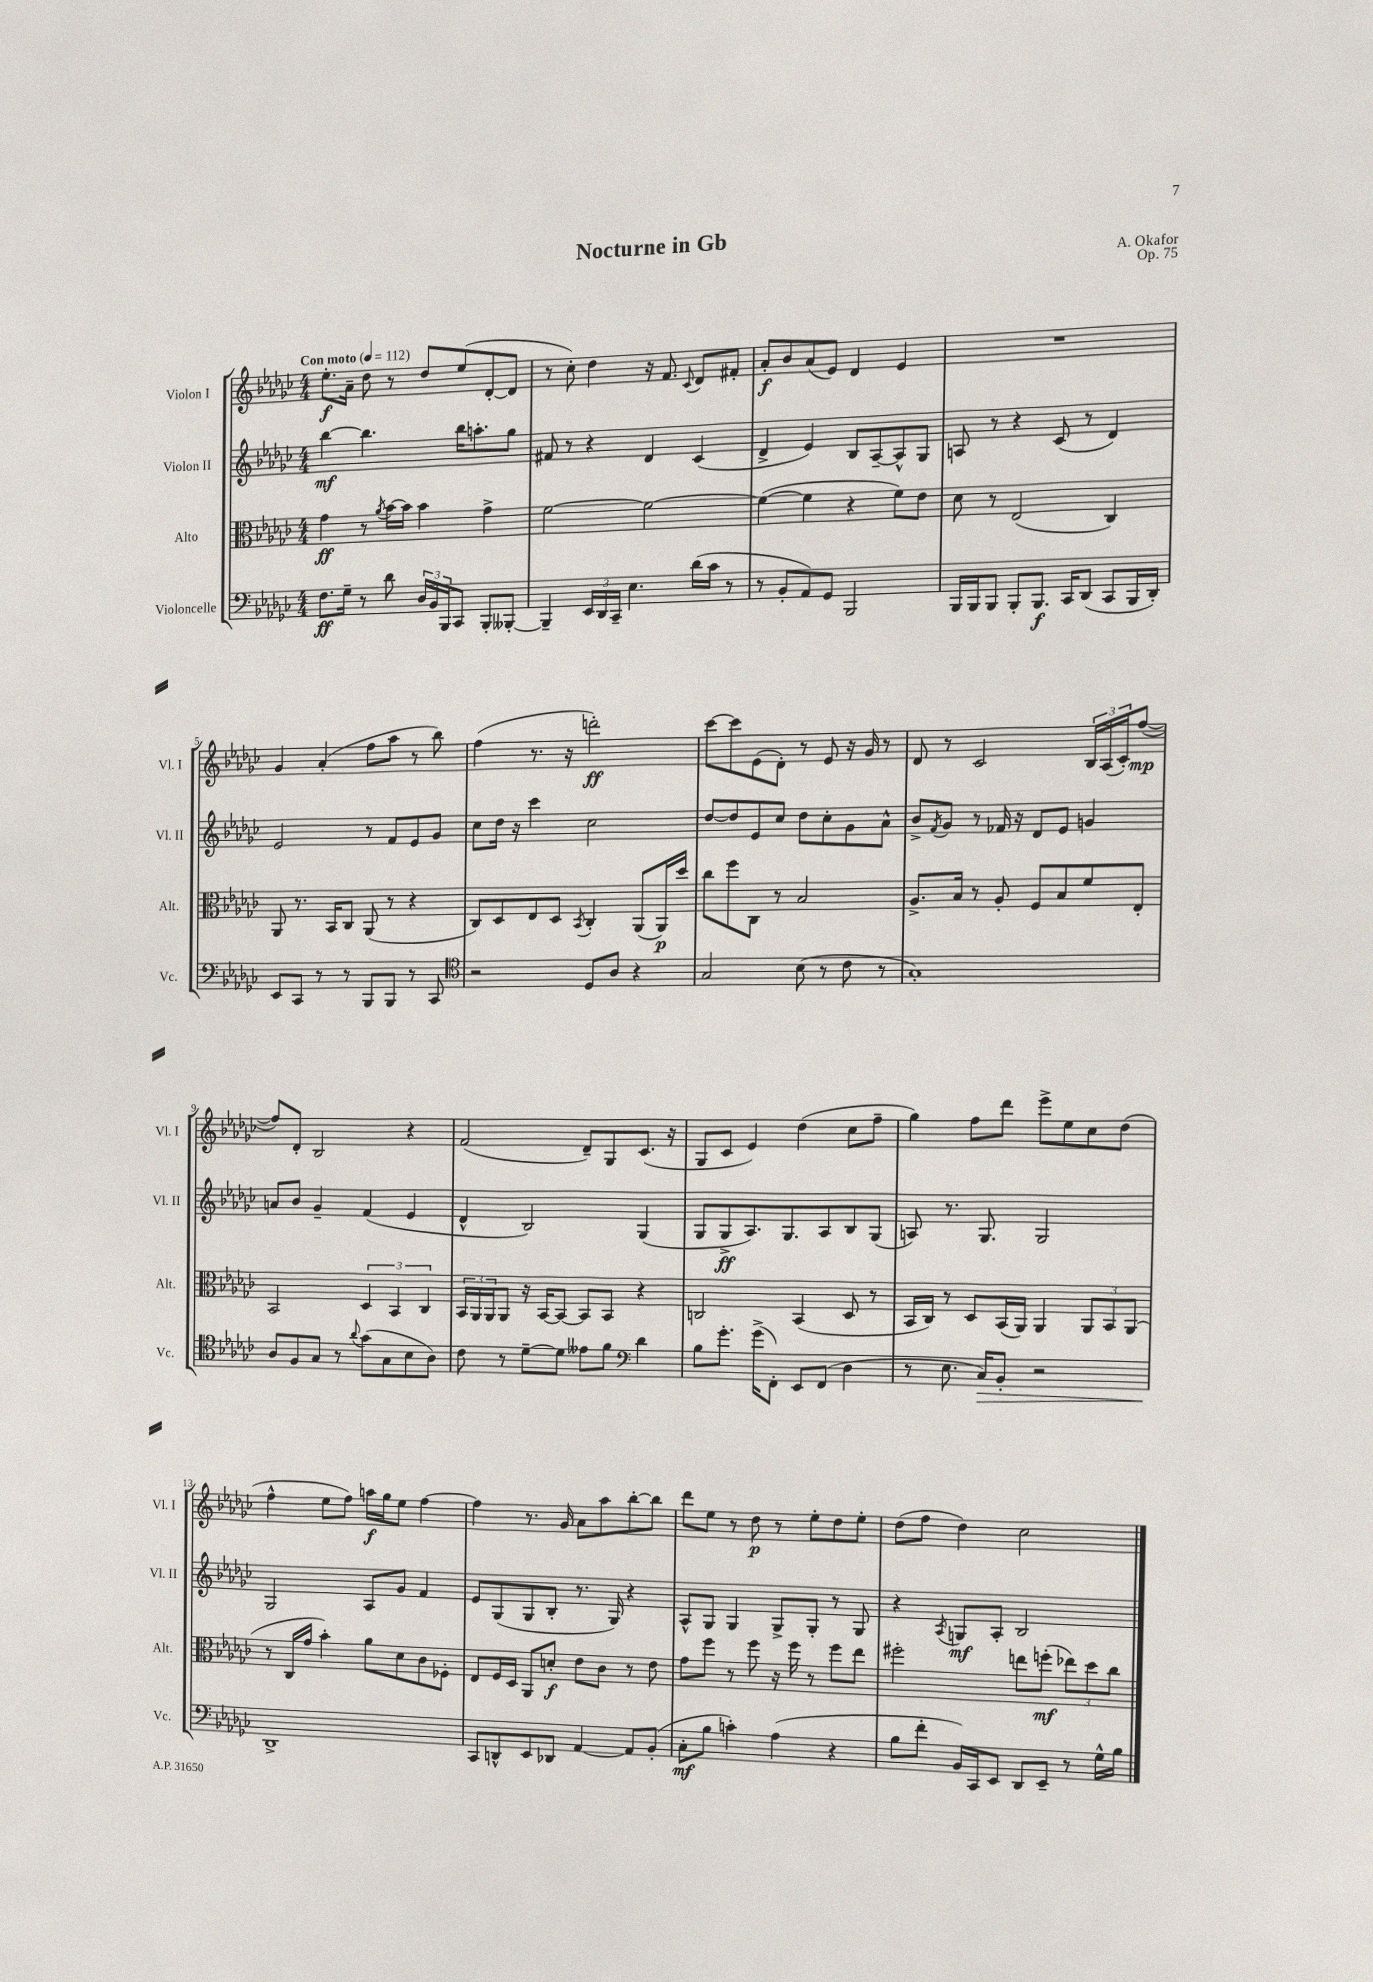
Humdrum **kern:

**kern	**kern	**kern	**kern
*staff4	*staff3	*staff2	*staff1
*clefF4	*clefC3	*clefG2	*clefG2
*k[b-e-a-d-g-c-]	*k[b-e-a-d-g-c-]	*k[b-e-a-d-g-c-]	*k[b-e-a-d-g-c-]
*M4/4	*M4/4	*M4/4	*M4/4
*MM112	*MM112	*MM112	*MM112
8.F	4g-	[4bb-	8.ee-'
16G-~	.	.	16a-~
8r	8r	4.bb-]	8dd-
.	8qa-	.	.
8d-	[16b-	.	8r
.	16b-]	.	.
24D-	4b-	.	8dd-
24BB-	.	.	.
24BBB-	.	.	.
8CC-	.	16bb-	(8ee-
.	.	8.aa'	.
8BBB-'	4g-^	.	[8d-'
[8BBB--'	.	8gg-	8d-]
=	=	=	=
4BBB--~]	[2f	8f#	8r
.	.	8r	8cc-')
24EE-	.	4r	4dd-
24DD-	.	.	.
24CC-~	.	.	.
4.E-	.	.	.
.	2f_	4d-	16r
.	.	.	8.f
.	.	.	8qqc-
(16d-	.	(4c-	8d-
16c-	.	.	.
8r	.	.	8f#'
=	=	=	=
8r	(4f_	4d-^	8a-'
8BB-'	.	.	8b-
8AA-)	4f]	4e-)	(8a-
8GG-	.	.	8e-)
2BBB-	4r	8B-	4d-
.	.	[8A-~	.
.	8f)	8A-^^]	4e-
.	8e-	8G-	.
=	=	=	=
16BBB-	8d-	8A	1r
16BBB-	.	.	.
8BBB-	8r	8r	.
8BBB-'	(2E-	4r	.
8.BBB-	.	.	.
.	.	(8c-	.
16CC-	.	.	.
(8DD-	.	8r	.
8CC-	4C-)	4d-)	.
16BBB-	.	.	.
16DD-')	.	.	.
=	=	=	=
8EE-	8AA-	2e-	4g-
8CC-	8.r	.	.
8r	.	.	(4a-'
.	16BB-	.	.
8r	8C-	.	.
8BBB-	(8AA-	8r	8ff
8BBB-	8r	8f	8aa-
8r	4r	8e-	8r
8CC-	.	8g-	8bb-)
=	=	=	=
*clefC4	*	*	*
2r	8C-)	8cc-	(4ff
.	8D-	16dd-	.
.	.	16r	.
.	8E-	4ccc-	8.r
.	8D-	.	.
.	.	.	16r
.	8qBB-	.	.
8D-	4C-'	2cc-	2ddd')
8A-	.	.	.
4r	(8AA-	.	.
.	16AA-)	.	.
.	16dd-	.	.
=	=	=	=
2G-	8cc-	[8dd-	[8ccc-
.	8ff	8dd-]	8ccc-]
.	8C-	8e-	(8e-
.	8r	8cc-	8d-')
(8B-	2B-	8dd-	8r
8r	.	8cc-'	8e-
8c-	.	8g-	16r
.	.	.	16g-
8r	.	8a-^^	8r
=	=	=	=
1G-')	8.A-^	8b-^	8d-
.	.	8qf	.
.	.	8g-	8r
.	16B-	.	.
.	8r	8r	2c-
.	8A-'	16f-	.
.	.	16r	.
.	8F	8d-	.
.	8B-	8e-	.
.	8f	4g	24B-
.	.	.	(24A-
.	.	.	24c-')
.	8E-'	.	([8ff
=	=	=	=
8A-	2BB-	8a	8ff])
8F	.	8b-	8d-'
8G-	.	4g-~	2B-
8r	.	.	.
8qqa-	.	.	.
(8g-	6D-	(4f	.
8G-	.	.	.
.	6BB-	.	.
8B-	.	4e-	4r
.	6C-	.	.
8A-)	.	.	.
=	=	=	=
8c-	24BB-	4d-^^	(2f
.	24AA-	.	.
.	24AA-	.	.
8r	8AA-	.	.
[8d-~	16r	2B-)	.
.	[16BB-	.	.
8d-]	8BB-_	.	.
8e--	8BB-]	.	8d-~)
8f	8BB-	.	8G-
*clefF4	*	*	*
4d-	4r	(4G-	(8.c-
.	.	.	16r
=	=	=	=
8B-	2C	8G-	8G-
8.g-'	.	8G-^	8c-
.	.	8.A-)	4e-)
(16g-^	.	.	.
8FF')	.	.	.
.	.	8.G-	.
8EE-	(4BB-	.	(4dd-
(8FF	.	8A-	.
4D-	8D-	8B-	8cc-
.	8r	(8G-	8ff~
=	=	=	=
8r	16BB-	8A)	4gg-)
.	16C-)	.	.
8.E-	8r	8.r	.
.	8D-	.	8ff
16C-)	.	8.G-	.
8BB-'	(16BB-	.	8ddd-
.	16AA-)	.	.
2r	4AA-	2G-	8eee-^
.	.	.	8ee-
.	12AA-	.	8cc-
.	12BB-	.	.
.	.	.	(8dd-
.	(12AA-	.	.
=	=	=	=
1DD-^	8r	2G-	4ff^^
.	16C-	.	.
.	16g-	.	.
.	4b-')	.	8ee-
.	.	.	8ff)
.	8a-	8A-	16aa
.	.	.	16gg-
.	8d-	8g-	8ee-
.	8c-	4f	[4ff
.	8F-'	.	.
=	=	=	=
8CC-	8E-	8e-	4ff]
8DD^^	16F	(8G-	.
.	16D-	.	.
8EE-	8AA-	8G-	8.r
8DD-	8d'	8B-'	.
.	.	.	16g-
[4AA-	8e-	8.r	8a-
.	8c-	.	8aa-
.	.	16G-)	.
8AA-]	8r	4r	[8bb-'
(8BB-'	8e-	.	8bb-]
=	=	=	=
8C-'	8g-	8A-^^	8ddd-
8B-	8ff	8G-	8ee-
4c')	8r	4G-	8r
.	8ff	.	8dd-
(4A-	16r	8G-^	8r
.	16ff	.	.
.	8r	8G-'	8ee-'
4r	8ff	8r	8dd-
.	8ee-	8G-	8ee-'
=	=	=	=
8B-	2ff#'	4r	(8dd-
8f'	.	.	8ff
.	.	8qA-	.
16BB-)	.	8G	4dd-)
16CC-	.	.	.
8EE-	.	8A-'	.
8DD-	8ee	2B-	2cc-
8EE-~	(8ff'	.	.
8r	12ee-)	.	.
.	12dd-	.	.
16G-^^	.	.	.
.	12cc-	.	.
16B-	.	.	.
==	==	==	==
*-	*-	*-	*-
